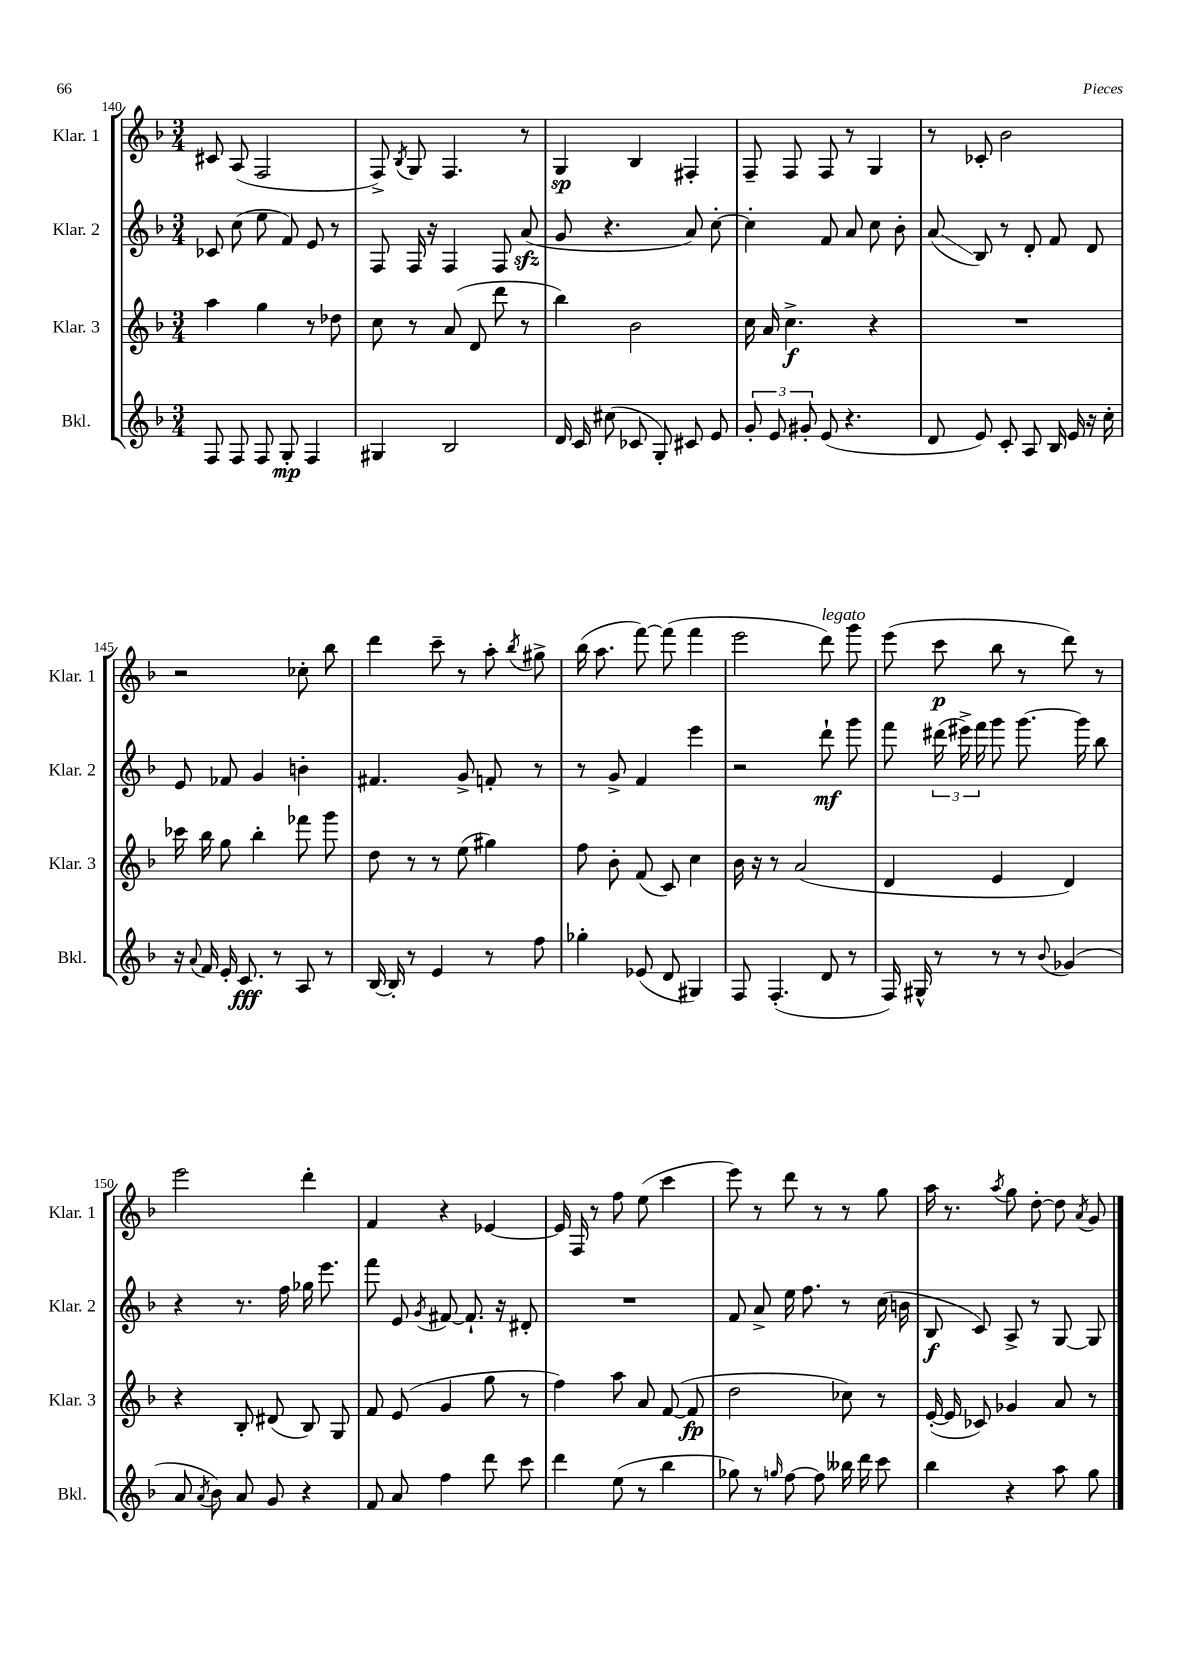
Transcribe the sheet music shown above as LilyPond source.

<<
\new StaffGroup <<
\new Staff = "s0" \with { instrumentName = "Klar. 1" shortInstrumentName = "Klar. 1" } {
    \clef treble \key f \major \numericTimeSignature \time 3/4
    \autoBeamOff cis'8 a8( f2 |
    f8->) \acciaccatura { bes8 } g8 f4. r8 |
    g4\sp bes4 fis4-. |
    f8-- f8 f8 r8 g4 |
    r8 ces'8-. bes'2 |
    r2 ces''8-. bes''8 |
    d'''4 c'''8-- r8 a''8-. \acciaccatura { bes''8 } gis''8-> |
    bes''16( a''8. f'''8~) f'''8( f'''4 |
    e'''2 d'''8^\markup { \italic "legato" }) g'''8 |
    e'''8( c'''8\p bes''8 r8 d'''8) r8 |
    e'''2 d'''4-. |
    f'4 r4 ees'4~ |
    ees'16 f16 r8 f''8 e''8( c'''4 |
    e'''8) r8 d'''8 r8 r8 g''8 |
    a''16 r8. \acciaccatura { a''8 } g''8 d''8~-. d''8 \acciaccatura { a'8 } g'8 \bar "|." |
}
\new Staff = "s1" \with { instrumentName = "Klar. 2" shortInstrumentName = "Klar. 2" } {
    \clef treble \key f \major \numericTimeSignature \time 3/4
    \autoBeamOff ces'8 c''8( e''8 f'8) e'8 r8 |
    f8 f16 r16 f4 f8 a'8\sfz( |
    g'8 r4. a'8) c''8~-. |
    c''4-. f'8 a'8 c''8 bes'8-. |
    a'8\glissando( bes8) r8 d'8-. f'8 d'8 |
    e'8 fes'8 g'4 b'4-. |
    fis'4. g'8-> f'8-. r8 |
    r8 g'8-> f'4 e'''4 |
    r2 d'''8-!\mf g'''8 |
    f'''8 \tuplet 3/2 { dis'''16( eis'''16->) f'''16 } g'''8 g'''8.~ g'''16 bes''8 |
    r4 r8. f''16 ges''16 e'''8. |
    f'''8 e'8 \acciaccatura { g'8 } fis'8~ fis'8.-! r16 dis'8-. |
    R2. |
    f'8 a'8-> e''16 f''8. r8 c''16( b'16 |
    bes8\f c'8) a8-> r8 g8~ g8 \bar "|." |
}
\new Staff = "s2" \with { instrumentName = "Klar. 3" shortInstrumentName = "Klar. 3" } {
    \clef treble \key f \major \numericTimeSignature \time 3/4
    \autoBeamOff a''4 g''4 r8 des''8 |
    c''8 r8 a'8( d'8 d'''8 r8 |
    bes''4) bes'2 |
    c''16 a'16 c''4.->\f r4 |
    R2. |
    ces'''16 bes''16 g''8 bes''4-. fes'''8 g'''8 |
    d''8 r8 r8 e''8( gis''4) |
    f''8 bes'8-. f'8( c'8) c''4 |
    bes'16 r16 r8 a'2( |
    d'4 e'4 d'4) |
    r4 bes8-. dis'8( bes8) g8 |
    f'8 e'8( g'4 g''8 r8 |
    f''4) a''8 a'8 f'8~( f'8\fp |
    d''2 ces''8) r8 |
    e'16~-.( e'16 ces'8) ges'4 a'8 r8 \bar "|." |
}
\new Staff = "s3" \with { instrumentName = "Bkl." shortInstrumentName = "Bkl." } {
    \clef treble \key f \major \numericTimeSignature \time 3/4
    \autoBeamOff f8 f8 f8 g8-.\mp f4 |
    gis4 bes2 |
    d'16 c'16 cis''8( ces'8 g8-.) cis'8 e'8 |
    \tuplet 3/2 { g'8-. e'8 gis'8-. } e'8( r4. |
    d'8 e'8) c'8-. a8 bes16 e'16 r16 c''16-. |
    r16 \appoggiatura { a'8 } f'16 e'16-. c'8.\fff r8 a8 r8 |
    bes16~ bes16-. r8 e'4 r8 f''8 |
    ges''4-. ees'8( d'8 gis4) |
    f8 f4.-.( d'8 r8 |
    f16) gis16-^ r8 r8 r8 \appoggiatura { bes'8 } ges'4( |
    a'8 \acciaccatura { a'8 } bes'8) a'8 g'8 r4 |
    f'8 a'8 f''4 d'''8 c'''8 |
    d'''4 e''8( r8 bes''4 |
    ges''8) r8 \grace { g''16 } f''8~ f''8 beses''16 d'''16 c'''8 |
    bes''4 r4 a''8 g''8 \bar "|." |
}
>>
>>
\layout { \context { \Score currentBarNumber = #140 } }
